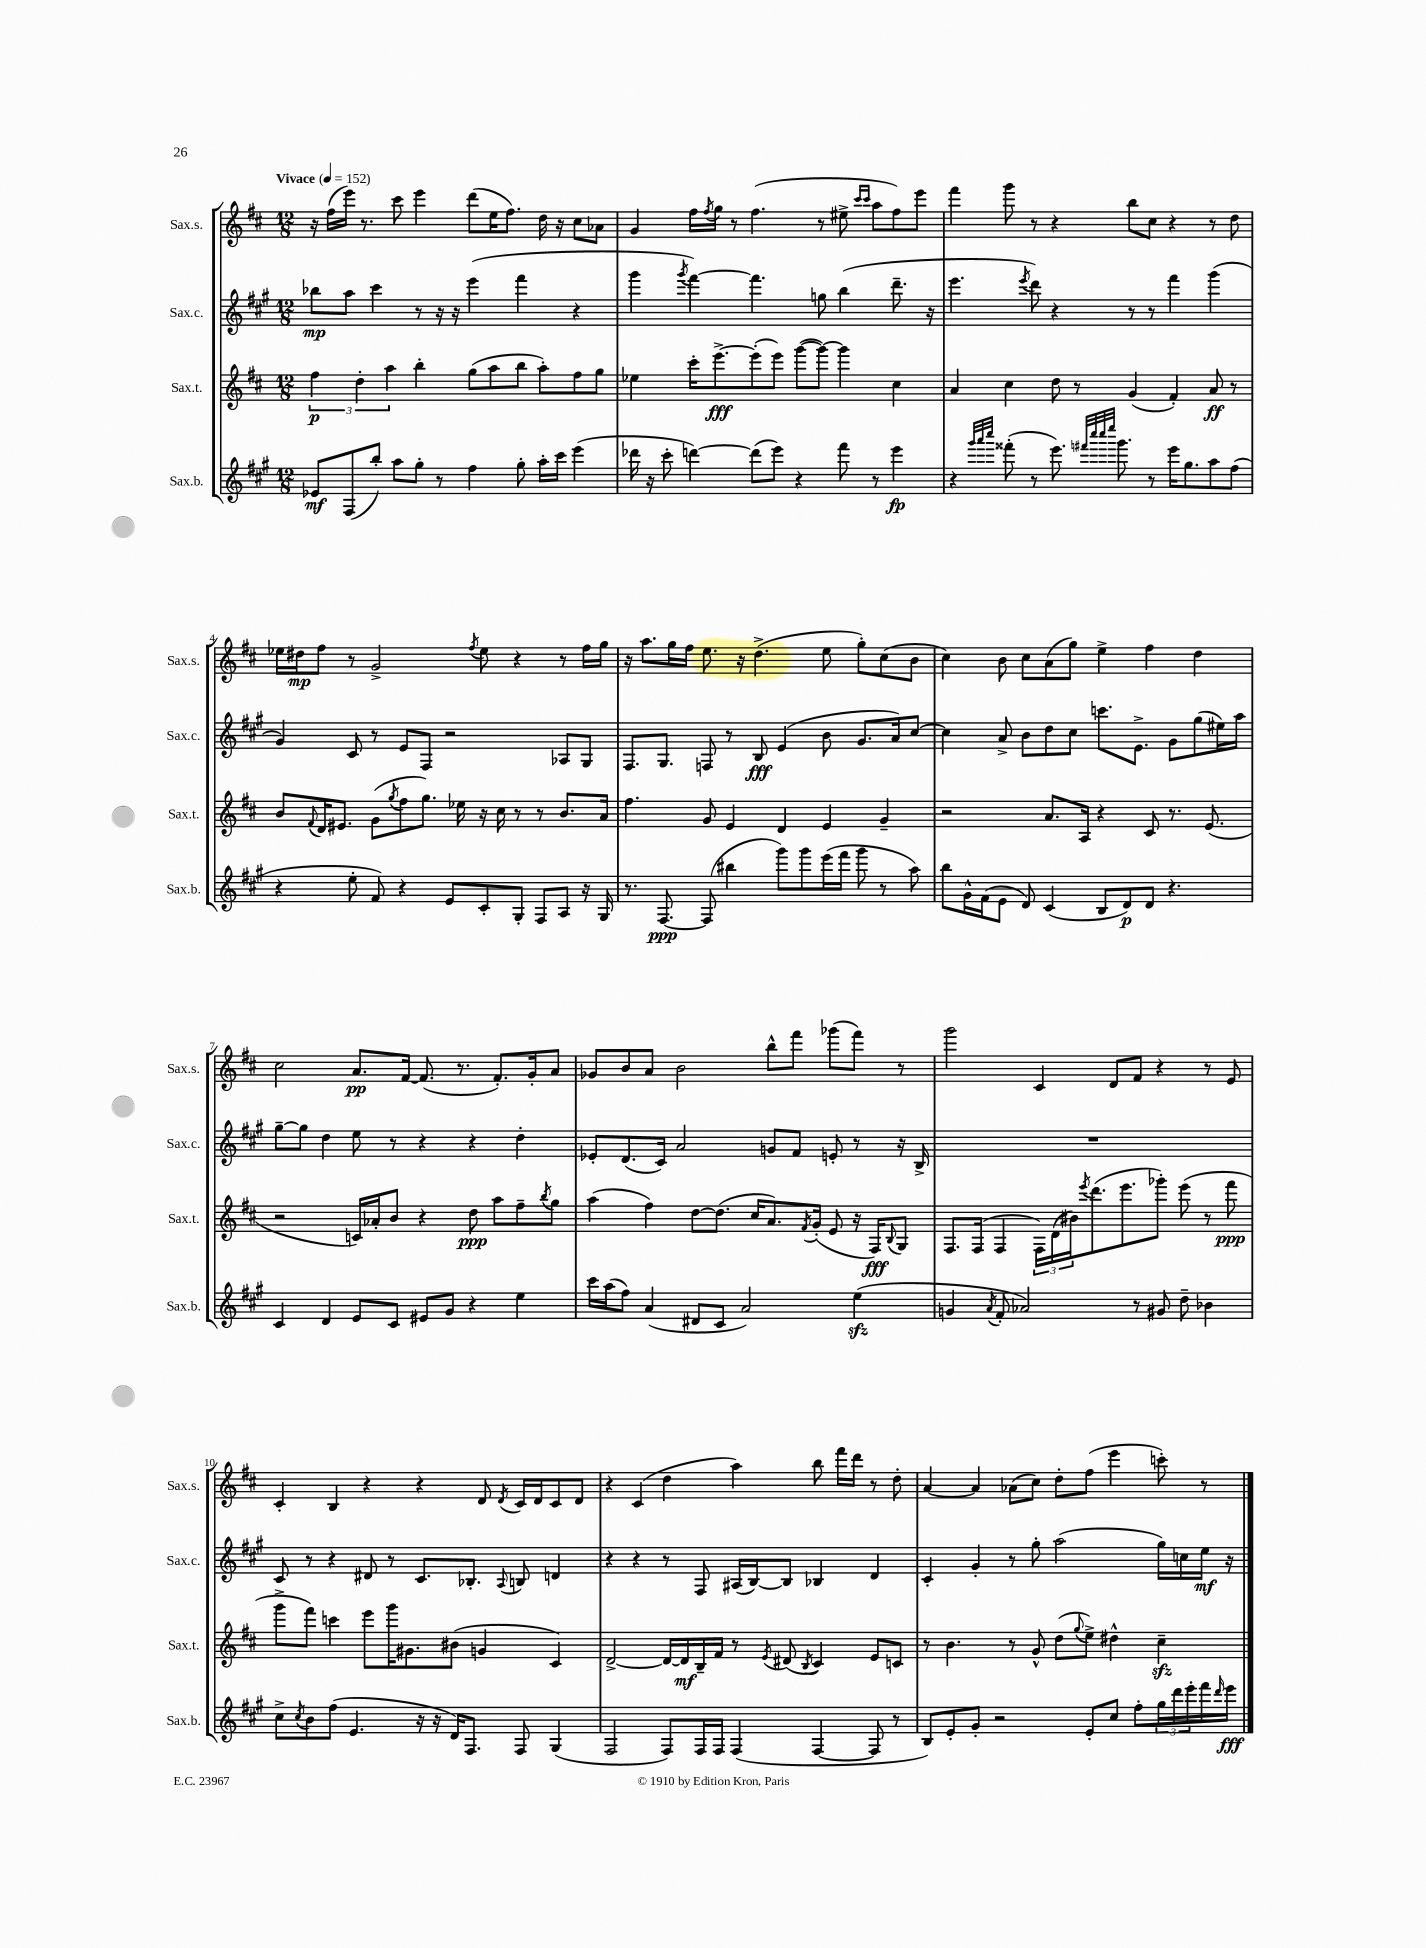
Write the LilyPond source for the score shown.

<<
\new StaffGroup <<
\new Staff = "s0" \with { instrumentName = "Sax.s." shortInstrumentName = "Sax.s." } {
    \clef treble \key d \major \numericTimeSignature \time 12/8 \tempo "Vivace" 4 = 152
    r16 fis''16( e'''16) r8. cis'''8 e'''4 d'''8( e''16 fis''8.) d''16 r16 cis''8 aes'8 |
    g'4 fis''16 \acciaccatura { fis''8 } g''16 r8 fis''4.( r8 eis''8-> \grace { cis'''16 cis'''16 } a''8 fis''8) e'''8 |
    fis'''4 g'''8 r8 r4 b''8 cis''8 r4 r8 d''8 |
    ees''16 dis''16\mp fis''8 r8 g'2-> \acciaccatura { fis''8 } ees''8 r4 r8 fis''16 g''16 |
    r16 a''8. g''16 fis''16 e''8. r16 d''4.->( e''8 g''8-.) cis''8( b'8 |
    cis''4) b'8 cis''8 a'8( g''8) e''4-> fis''4 d''4 |
    cis''2 a'8.\pp fis'16~ fis'8.( r8. fis'8.-.) g'16-. a'8 |
    ges'8 b'8 a'8 b'2 b''8-^ fis'''8 ges'''8( fis'''8) r8 |
    g'''2 cis'4 d'8 fis'8 r4 r8 e'8 |
    cis'4-. b4 r4 r4 d'8 \acciaccatura { d'8 } cis'16 d'16 cis'8 d'8 |
    r4 cis'4( d''4 a''4) b''8 fis'''16 d'''16 r8 d''8-. |
    a'4~ a'4 aes'8( cis''8) d''8-. fis''8( e'''4 c'''8-.) r8 \bar "|." |
}
\new Staff = "s1" \with { instrumentName = "Sax.c." shortInstrumentName = "Sax.c." } {
    \clef treble \key a \major \numericTimeSignature \time 12/8
    bes''8\mp a''8 cis'''4 r8 r16 r16 e'''4( fis'''4 r4 |
    gis'''4 \acciaccatura { gis'''8 } fis'''4~) fis'''4. g''8 b''4( d'''8.-- r16 |
    e'''4. \acciaccatura { e'''8 } d'''8) r4 r8 r8 fis'''4 gis'''4( |
    gis'4) cis'8 r8 e'8 fis8 r2 aes8 gis8 |
    fis8. gis8. f8 r8 b8\fff e'4( b'8 gis'8. a'16) cis''8~ |
    cis''4 a'8-> b'8 d''8 cis''8 c'''8. e'8.-> gis'8 gis''8( eis''16) a''16 |
    gis''8~-- gis''8 d''4 e''8 r8 r4 r4 d''4-. |
    ees'8-. d'8.( cis'16) a'2 g'8 fis'8 e'8-. r8 r16 b16-> |
    R1. |
    cis'8 r8 r4 dis'8 r8 cis'8. bes8.-. \appoggiatura { a8 } b8 d'4 |
    r4 r4 r8 fis8 ais16( b16~) b8 bes4 d'4 |
    cis'4-. gis'4-. r8 gis''8-. a''2( gis''16) c''16 e''16\mf r16 \bar "|." |
}
\new Staff = "s2" \with { instrumentName = "Sax.t." shortInstrumentName = "Sax.t." } {
    \clef treble \key d \major \numericTimeSignature \time 12/8
    \tuplet 3/2 { fis''4\p d''4-. a''4 } b''4-. g''8( a''8 b''8 a''8-.) fis''8 g''8 |
    ees''4 cis'''16-. e'''8.~->\fff e'''8-.( e'''8) g'''8~( g'''8~) g'''4 cis''4 |
    a'4 cis''4 d''8 r8 g'4( fis'4-.) a'8\ff r8 |
    b'8 \appoggiatura { fis'8 } d'16 eis'8. g'8( \acciaccatura { g''8 } fis''8 g''8.) ees''16 r16 cis''16 r8 r8 b'8. a'16 |
    fis''4. g'8 e'4 d'4 e'4 g'4-- |
    r2 a'8. a16 r4 cis'8 r8. e'8.( |
    r2 c'16) aes'16-. b'8 r4 d''8\ppp a''8 fis''8-- \acciaccatura { b''8 } g''8 |
    a''4( fis''4) d''8~ d''8.( cis''16 a'8.) \acciaccatura { fis'8 } g'16-.( e'8 r16 fis16\fff) \appoggiatura { b8 } g8 |
    fis8. fis16( fis4 \tuplet 3/2 { fis16) d'16( bis'16) } \acciaccatura { e'''8 } d'''8.( e'''8. ges'''8-.) e'''8( r8 fis'''8\ppp |
    g'''8-> fis'''8) c'''4 e'''8 g'''16 gis'8. bis'8( g'4 cis'4) |
    d'2~-> d'16~ d'16\mf b16-- fis'16 r8 \acciaccatura { e'8 } dis'8( \acciaccatura { b8 } cis'4) e'8 c'8 |
    r8 b'4. r8 g'8-^ d''8( \appoggiatura { g''8 } e''8->) dis''4-^ cis''4--\sfz \bar "|." |
}
\new Staff = "s3" \with { instrumentName = "Sax.b." shortInstrumentName = "Sax.b." } {
    \clef treble \key a \major \numericTimeSignature \time 12/8
    ees'8\mf fis8( b''8-.) a''8 gis''8-. r8 fis''4 gis''8-. a''16-. cis'''16 e'''4( |
    des'''16 r16 cis'''8-. d'''4~) d'''8( e'''8) r4 fis'''8 r8 e'''4\fp |
    r4 \grace { gis'''32 a'''32 cis''''32 } fisis'''8-.( r8 e'''8.) \grace { fis'''32 cis''''32 cis''''32 e''''32 } gis'''8. r8 e'''16 gis''8. a''8 fis''8( |
    r4 e''8-. fis'8) r4 e'8 cis'8-. gis8-. fis8 a8 r16 gis16 |
    r8. fis8.~\ppp fis8( bis''4 gis'''8) gis'''8 e'''16( fis'''16 gis'''8 r8 a''8) |
    b''8 gis'16-^ fis'16( e'8 d'8) cis'4( b8 d'8\p) d'8 r4. |
    cis'4 d'4 e'8 cis'8 eis'8 gis'8 r4 e''4 |
    cis'''16 a''16( fis''8) a'4( dis'8 cis'8 a'2) e''4\sfz( |
    g'4 \acciaccatura { a'8 } fis'8-. aes'2) r8 gis'8 d''8-- bes'4 |
    cis''8-> \acciaccatura { cis''8 } b'8 fis''8( e'4. r16 r16 d'16) fis8. fis8 gis4( |
    fis2 fis8) fis16 fis16 fis4( fis4~ fis8 r8 |
    b8) e'8-. gis'8-. r2 e'8-. cis''8 fis''8-. \tuplet 3/2 { gis''16 d'''16 e'''16-. } fis'''16 \grace { d'''16 } e'''16\fff \bar "|." |
}
>>
>>
